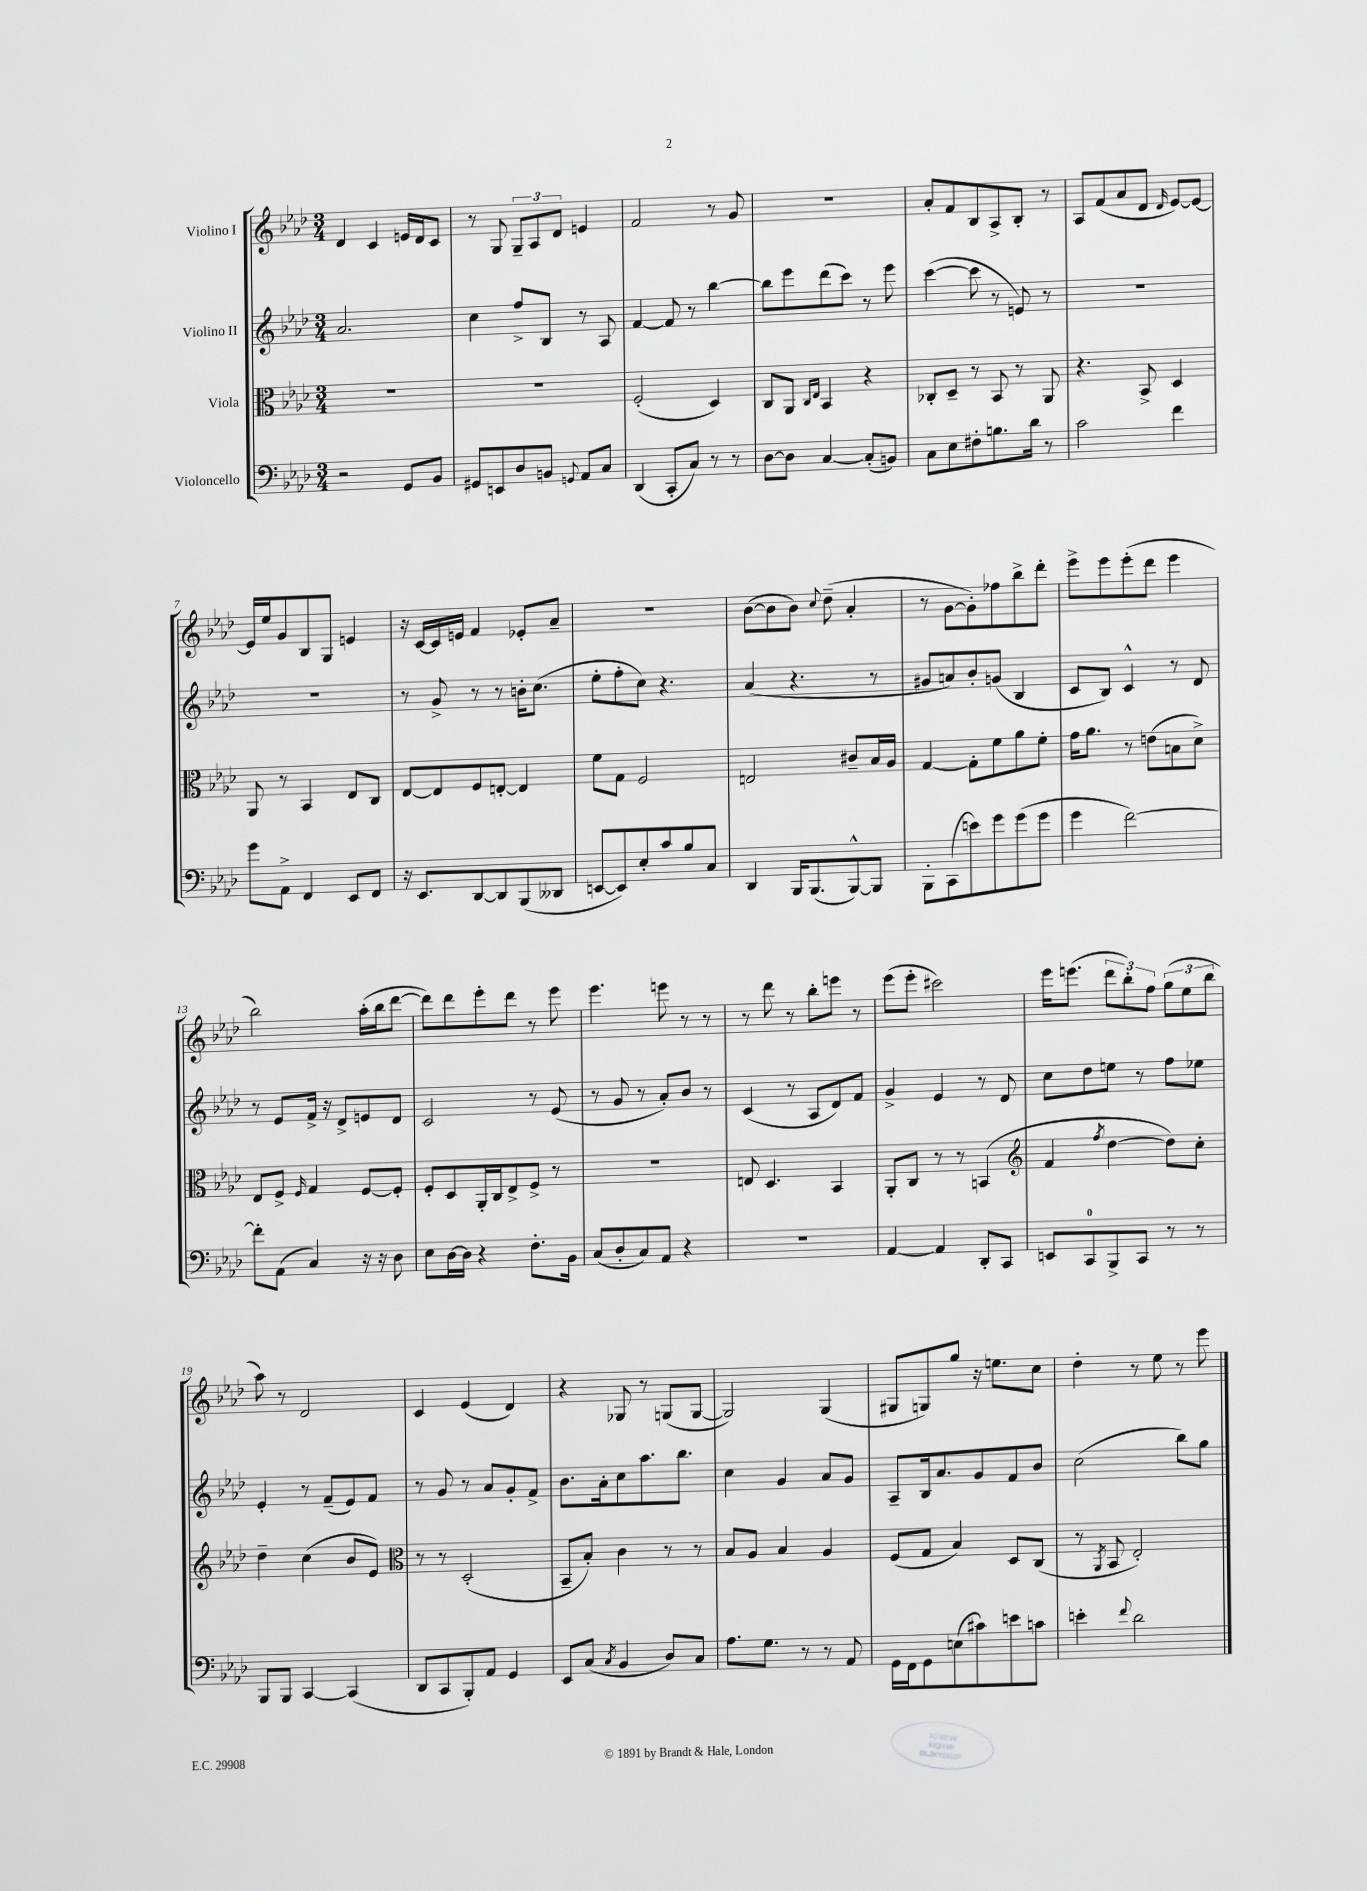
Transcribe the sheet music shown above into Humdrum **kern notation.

**kern	**kern	**kern	**kern
*staff4	*staff3	*staff2	*staff1
*clefF4	*clefC3	*clefG2	*clefG2
*k[b-e-a-d-]	*k[b-e-a-d-]	*k[b-e-a-d-]	*k[b-e-a-d-]
*M3/4	*M3/4	*M3/4	*M3/4
2r	2.r	2.a-	4d-
.	.	.	4c
8GG	.	.	16e
.	.	.	16d-
8BB-	.	.	8c
=	=	=	=
8GG#	2.r	4cc	8r
8EE	.	.	8G
8D-	.	8ff^	12G~
.	.	.	12A-
8BB	.	8B-	.
.	.	.	12d-
8qqGG	.	.	.
8AA-	.	8r	4e
8C	.	8A-	.
=	=	=	=
(4DD-	(2F'	[4f	2f
8CC'	.	8f]	.
8C)	.	8r	.
8r	4D-)	[4bb-	8r
8r	.	.	8g
=	=	=	=
[8D-	8C	8bb-]	2.r
8D-]	8AA-	8eee-	.
.	16qqC	.	.
.	16qqE-	.	.
[4C	4BB-	(8ddd-	.
.	.	8ccc)	.
(8C']	4r	8r	.
8BB)	.	8eee-	.
=	=	=	=
8C	8C-'	([4ccc	8a-'
8E-	8D-~	.	8f
8F#'	8r	8ccc]	8B-
8.B	8BB-	8r	8A-^
.	8r	8e)	8B-'
16d-	.	.	.
8r	8AA-	8r	8r
=	=	=	=
2c	4.r	2.r	8A-
.	.	.	(8f
.	.	.	8a-
.	8BB-^	.	8d-
.	.	.	16qqd-
4f	4D-	.	[8e-)
.	.	.	8e-_
=	=	=	=
8g	8AA-	2.r	16e-]
.	.	.	16ee-
8AA-^	8r	.	8g
4FF	4BB-	.	8B-
.	.	.	8G
8EE-	8E-	.	4e
8FF	8C	.	.
=	=	=	=
16r	[8E-	8r	16r
8.EE-	.	.	[16c
.	8E-]	8g^	16c]
.	.	.	16e
[8DD-	8F	8r	4f
8DD-]	[8E'	8r	.
(8BBB-	4E]	16b'	8e-'
.	.	(8.cc	.
8DD--	.	.	8a-~
=	=	=	=
[8EE	8f	8ee-'	2.r
8EE])	8G	8ff'	.
8E-'	2F	8cc)	.
8c	.	4.r	.
8B-	.	.	.
8C	.	.	.
=	=	=	=
4DD-	2E	(4a-	([8b-
.	.	.	8b-]
16BBB-	.	4.r	8b-)
(8.BBB-	.	.	.
.	.	.	8qqcc
.	.	.	(8dd-~
[8BBB-^^)	8c#~	.	4a-'
8BBB-]	16B-	8r	.
.	16A-	.	.
=	=	=	=
8BBB-'	[4G	8g#	8r
(8CC	.	8a)	[8g
8e)	8G']	8b-'	8g'])
8g	8f	(8g	8ff-
(8g	8a-	4B-	8bb-^
8g	8f'	.	8ddd-'
=	=	=	=
4g	16g	8c	8eee-^
.	8.a-	.	.
.	.	8B-)	8eee-
[2f)	8r	4c^^	(8eee-'
.	(8e	.	8ddd-
.	8B	8r	4eee-
.	8d-^)	8d-	.
=	=	=	=
8f']	8E-	8r	2bb-)
(8AA-	8F^	8e-	.
.	16qqF	.	.
4C)	4G	16f^	.
.	.	16r	.
.	.	8d-^	.
16r	[8F	8e	(16aa-'
16r	.	.	16bb-
8D-	8F']	8d-	[8ddd-
=	=	=	=
8E-	8F'	2c	8ddd-])
[16D-	8D-	.	8ddd-
16D-]	.	.	.
4r	16AA-'	.	8eee-'
.	16C	.	.
.	8E-^	.	8ddd-
8.F'	8F^	8r	8r
.	8r	(8e-	8eee-
16BB-	.	.	.
=	=	=	=
(8C	2.r	8r	4.eee-
8D-'	.	8g	.
8C)	.	8r	.
8AA-	.	8a-')	8eee
4r	.	8b-	8r
.	.	8r	8r
=	=	=	=
2.r	8E	(4c	8r
.	4.D-	.	8ddd-
.	.	8r	8r
.	.	8A-	8bb-'
.	4BB-	8d-)	8eee
.	.	8f	8r
=	=	=	=
[4AA-	8AA-'	4g^	(8eee-
.	8C	.	8eee-'
4AA-]	8r	4e-	2ccc#)
.	8r	.	.
8DD-'	(4BB	8r	.
8CC	.	8d-	.
=	=	=	=
*	*clefG2	*	*
8EE	4f	8cc	16eee-
.	.	.	(8.eee
8CC	.	8dd-	.
.	8qff	.	.
8BBB-^	[4dd-	8ee	12ddd-
.	.	.	12bb-')
8CC	.	8r	.
.	.	.	12ff
8r	8dd-])	8ff	(12gg
.	.	.	12ee-
8r	8cc'	8ee-	.
.	.	.	12bb-
=	=	=	=
8BBB-	4dd-~	4e-'	8aa-)
8BBB-	.	.	8r
[4CC	(4cc	8r	2d-
.	.	(8f~	.
(4CC]	8b-	8e-)	.
.	8e-)	8f	.
=	=	=	=
*	*clefC3	*	*
8DD-	8r	8r	4c
8CC	8r	8g	.
8BBB-')	(2D-'	8r	(4e-
8AA-	.	8a-	.
4GG	.	8g'	4d-)
.	.	8f^	.
=	=	=	=
8EE-	8BB-~	8.b-	4r
(8C	8B-')	.	.
.	.	16a-'	.
8qC	.	.	.
4BB-	4c	8cc	8G-
.	.	8.aa-	8r
8D-)	8r	.	(8G
.	.	8.bb-	.
8C	8r	.	[8G
=	=	=	=
8.A-	8B-	4cc	2G])
.	8A-	.	.
8.G	.	.	.
.	4B-	4g	.
8r	.	.	.
8r	4A-	8a-	(4G
8AA-	.	8g	.
=	=	=	=
16GG	(8F	8A-~	8G#
16FF	.	.	.
8GG	8G	16B-	8G)
.	.	8.a-	.
(8E	4B-)	.	8gg
8c#)	.	8g	16r
.	.	.	8.ee
8e	8D-	8f	.
8c	(8C	8b-	8cc
=	=	=	=
4e'	8r	(2cc	4dd-'
.	8qAA-	.	.
.	8BB-	.	.
8qqf	.	.	.
2d-	2E-')	.	8r
.	.	.	8ee-
.	.	8bb-)	8r
.	.	8gg	8eee-
==	==	==	==
*-	*-	*-	*-
